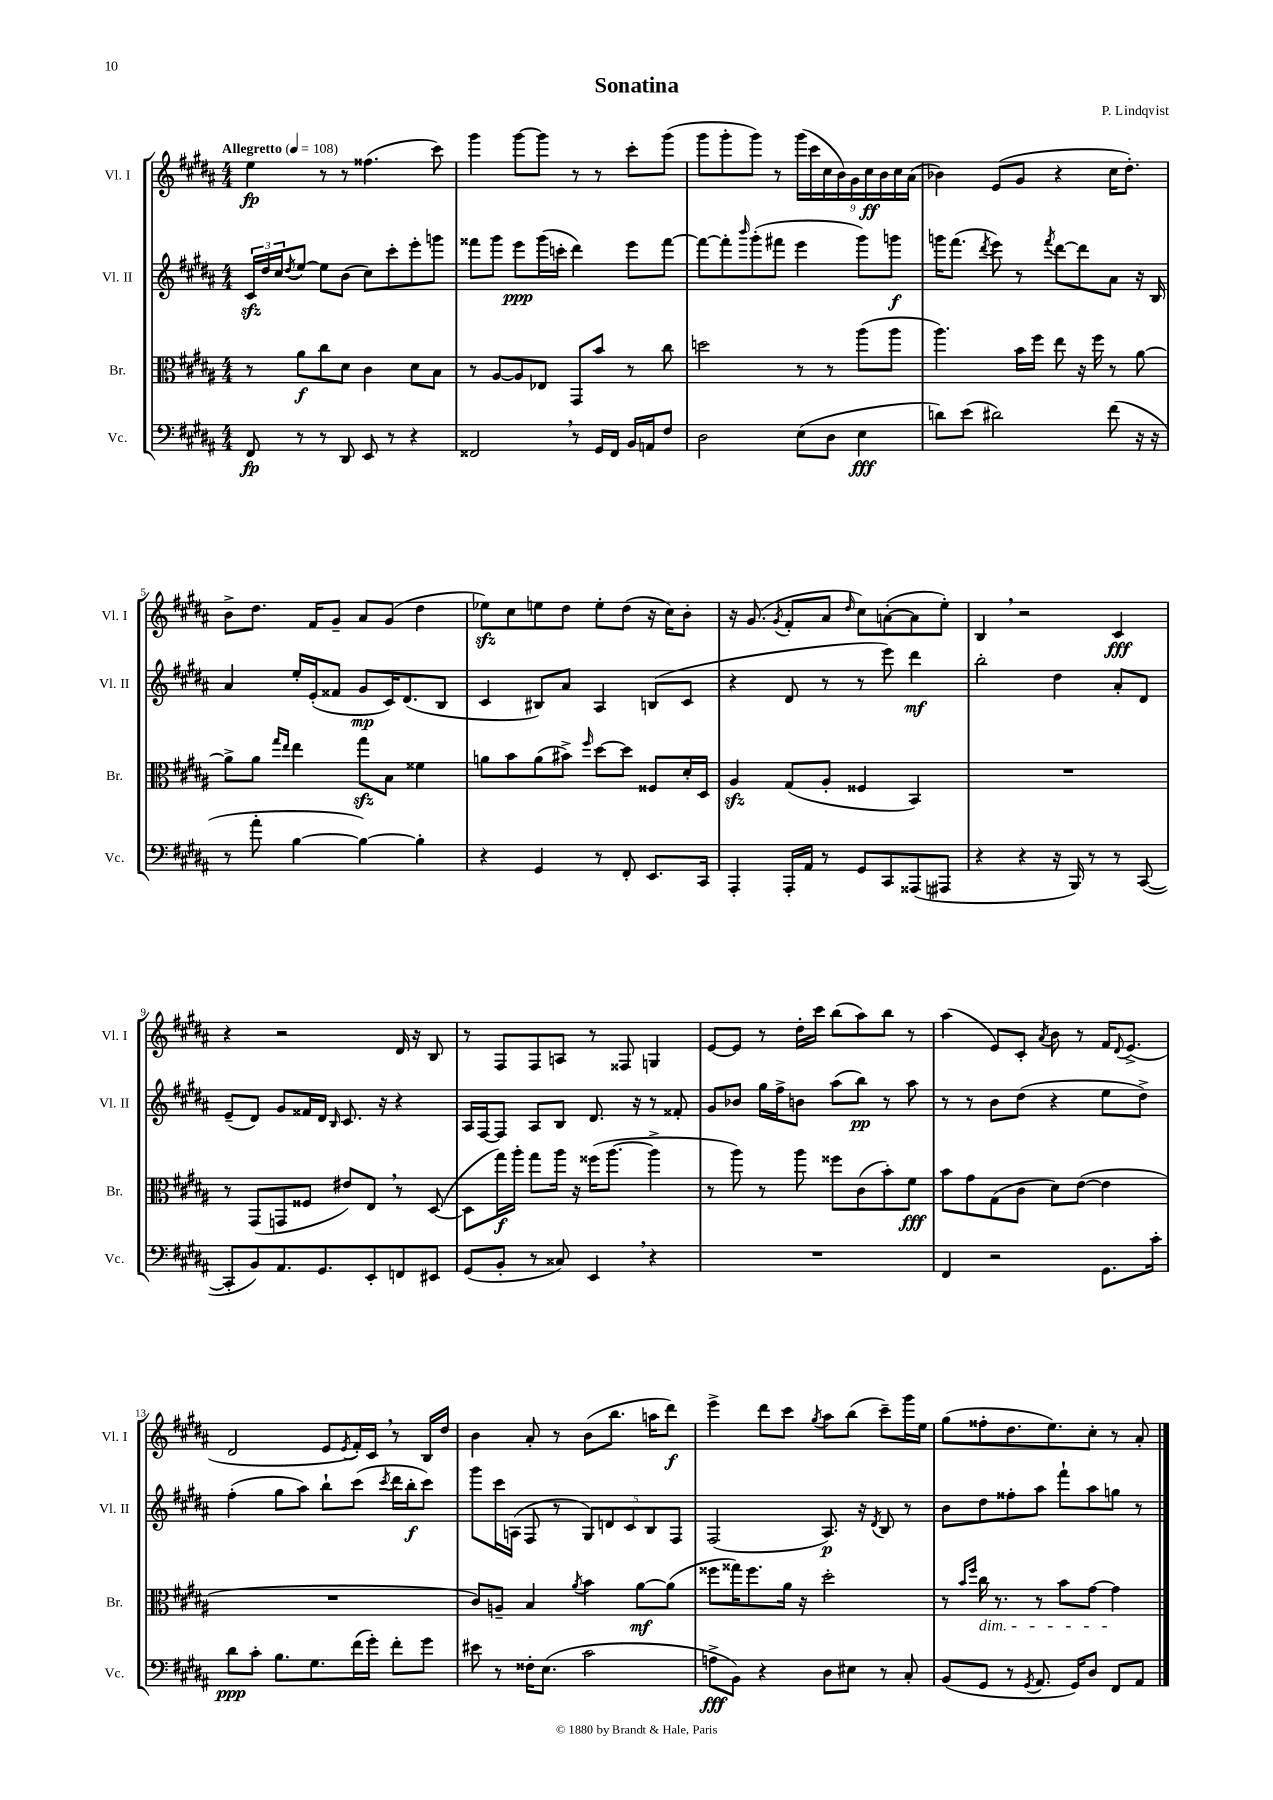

**kern	**dynam	**kern	**dynam	**kern	**dynam	**kern	**dynam
*part4	*part4	*part3	*part3	*part2	*part2	*part1	*part1
*staff4	*staff4	*staff3	*staff3	*staff2	*staff2	*staff1	*staff1
*I"Vc.	*	*I"Br.	*	*I"Vl. II	*	*I"Vl. I	*
*I'Vc.	*	*I'Br.	*	*I'Vl. II	*	*I'Vl. I	*
*clefF4	*	*clefC3	*	*clefG2	*	*clefG2	*
*k[f#c#g#d#a#]	*	*k[f#c#g#d#a#]	*	*k[f#c#g#d#a#]	*	*k[f#c#g#d#a#]	*
*M4/4	*	*M4/4	*	*M4/4	*	*M4/4	*
*MM108	*	*MM108	*	*MM108	*	*MM108	*
=1	=1	=1	=1	=1	=1	=1	=1
!	!	!	!	!	!	!LO:TX:a:B:t=Allegretto	!
8FF#/	fp	8r	.	24c#zz/LL	.	4ee\	fp
.	.	.	.	24dd#/	.	.	.
.	.	.	.	24cc#/J	.	.	.
.	.	.	.	8qdd#/	.	.	.
8r	.	8a#\L	f	[8ee/J	.	.	.
8r	.	8cc#\	.	8ee\L]	.	8r	.
8DD#/	.	8d#\J	.	(8b\J	.	8r	.
8EE/	.	4c#\	.	8cc#\L)	.	(4.ff##X\	.
8r	.	.	.	8ccc#'\	.	.	.
4r	.	8d#\L	.	8eee'\	.	.	.
.	.	8B\J	.	8gggn\J	.	8ccc#\)	.
=2	=2	=2	=2	=2	=2	=2	=2
2FF##X,/	.	8r	.	8fff##X\L	.	4ggg#\	.
.	.	[8A#/L	.	8ggg#\J	.	.	.
.	.	8A#/]	.	8eee\L	ppp	[8ggg#\L	.
.	.	8E-X/J	.	(16ggg#\L	.	8ggg#\J]	.
.	.	.	.	16cccn'\JJ	.	.	.
8r	.	8GG#/L	.	4ddd#\)	.	8r	.
16GG#/LL	.	8b/J	.	.	.	8r	.
16FF##/JJ	.	.	.	.	.	.	.
16BB/LL	.	8r	.	8eee\L	.	8ccc#'\L	.
16AAn/J	.	.	.	.	.	.	.
8F#/J	.	8cc#\	.	[8fff##\J	.	(8ggg#\J	.
=3	=3	=3	=3	=3	=3	=3	=3
2D#\	.	2ddn\	.	8fff##\L_	.	8ggg#\L	.
.	.	.	.	8fff##'\]	.	8ggg#'\	.
.	.	.	.	16qqbbb/	.	.	.
.	.	.	.	(8ggg#'\	.	8ggg#\J)	.
.	.	.	.	8fff#X\J	.	8r	.
(8E\L	.	8r	.	4eee\	.	(18ggg#\LL	.
.	.	.	.	.	.	18ccc#\	.
.	.	.	.	.	.	18cc#\	.
8D#\J	.	8r	.	.	.	.	.
.	.	.	.	.	.	18b\)	.
.	.	.	.	.	.	18g#\	.
4E\	fff	(8aa#\L	.	8ggg#\L)	.	.	.
.	.	.	.	.	.	18cc#\	ff
.	.	.	.	.	.	18b\	.
.	.	8aa#\J	.	8gggn\J	f	.	.
.	.	.	.	.	.	18cc#\	.
.	.	.	.	.	.	(18a#\JJ	.
=4	=4	=4	=4	=4	=4	=4	=4
8dn\L)	.	4.aa#\)	.	16gggn\KL	.	4b-X\)	.
.	.	.	.	(8.fff#\J	.	.	.
(8e\J	.	.	.	.	.	.	.
.	.	.	.	8qddd#/	.	.	.
2d#X\)	.	.	.	8eee\)	.	(8e/L	.
.	.	16b\LL	.	8r	.	8g#/J	.
.	.	16ff#\JJ	.	.	.	.	.
.	.	.	.	8qfff#/	.	.	.
.	.	8ee\	.	[8ddd#\L	.	4r	.
.	.	16r	.	8ddd#\]	.	.	.
.	.	16ff#\	.	.	.	.	.
(8f#\	.	8r	.	8a#\J	.	16cc#\KL	.
.	.	.	.	.	.	8.dd#'\J)	.
16r	.	[8a#\	.	16r	.	.	.
16r	.	.	.	16B/	.	.	.
!!LO:LB:g=z
=5	=5	=5	=5	=5	=5	=5	=5
8r	.	8a#^\L]	.	4a#/	.	8b^\L	.
8a#'\	.	8a#\J	.	.	.	8.dd#\J	.
.	.	16qqgg#/LL	.	.	.	.	.
.	.	16qqee/JJ	.	.	.	.	.
[4B\	.	4ee\	.	16ee'/LL	.	.	.
.	.	.	.	(16e'/J	.	16f#/KL	.
.	.	.	.	8f##X/J	.	8g#~/J	.
4B\_)	.	8gg#zz\L	.	8g#/L	mp	8a#/L	.
.	.	8B\J	.	16c#/K)	.	(8g#/J	.
.	.	.	.	(8.d#/	.	.	.
4B'\]	.	4f##X\	.	.	.	4dd#\	.
.	.	.	.	8B/J	.	.	.
=6	=6	=6	=6	=6	=6	=6	=6
4r	.	8an\L	.	4c#/	.	8ee-Xzz\L)	.
.	.	8b\	.	.	.	8cc#\	.
4GG#/	.	(8a\	.	8B#X/L)	.	8een\	.
.	.	8b#X^\J)	.	8a#/J	.	8dd#\J	.
.	.	16qqff#/	.	.	.	.	.
8r	.	[8dd#\L	.	4A#/	.	8ee'\L	.
8FF#'/	.	8dd#\J]	.	.	.	(8dd#\J	.
8.EE/L	.	8F##X/L	.	(8Bn/L	.	16r	.
.	.	.	.	.	.	16cc#\KL)	.
.	.	16d#'/L	.	8c#/J	.	8b'\J	.
16CC#/Jk	.	16D#/JJ	.	.	.	.	.
=7	=7	=7	=7	=7	=7	=7	=7
4AAA#'/	.	4A#zz/	.	4r	.	16r	.
.	.	.	.	.	.	(8.g#/	.
.	.	.	.	.	.	8qg#/	.
16AAA#'/LL	.	(8G#/L	.	8d#/	.	8f#'/L	.
16AA#/JJ	.	.	.	.	.	.	.
8r	.	8A#'/J	.	8r	.	8a#/J	.
.	.	.	.	.	.	16qqdd#/	.
8GG#/L	.	4F##X/	.	8r	.	8cc#\L)	.
8CC#/	.	.	.	8eee\)	.	([8an'\	.
(8AAA##X/	.	4BB/)	.	4ddd#\	mf	8a\]	.
8AAA#X/J	.	.	.	.	.	8ee'\J)	.
=8	=8	=8	=8	=8	=8	=8	=8
4r	.	1r	.	2bb'\	.	4B,/	.
4r	.	.	.	.	.	2r	.
16r	.	.	.	4dd#\	.	.	.
16BBB/)	.	.	.	.	.	.	.
8r	.	.	.	.	.	.	.
8r	.	.	.	8a#'/L	.	4c#/	fff
([8CC#/	.	.	.	8d#/J	.	.	.
!!LO:LB:g=z
=9	=9	=9	=9	=9	=9	=9	=9
8CC#'/L]	.	8r	.	(8e~/L	.	4r	.
8BB/)	.	(8GG#/L	.	8d#/J)	.	.	.
8.AA#/	.	8GGn/	.	8g#/L	.	2r	.
.	.	8F##X/J	.	16f##X/L	.	.	.
8.GG#/	.	.	.	16d#/JJ	.	.	.
.	.	.	.	16qqB/	.	.	.
.	.	8e#X/L)	.	8.c#/	.	.	.
8EE'/	.	8E,/J	.	.	.	.	.
.	.	.	.	16r	.	.	.
8FFn/	.	8r	.	4r	.	16d#/	.
.	.	.	.	.	.	16r	.
8EE#X/J	.	([8D#/	.	.	.	8B/	.
=10	=10	=10	=10	=10	=10	=10	=10
(8GG#/L	.	8D#\L]	.	16A#/LL	.	8r	.
.	.	.	.	[16F#/J	.	.	.
8BB'/J	.	16gg#\L)	f	8F#/J]	.	8F#/L	.
.	.	16aa#'\JJ	.	.	.	.	.
8r	.	8gg#\L	.	8A#/L	.	8F#/	.
8C##X/)	.	16aa#\Jk	.	8B/J	.	8An/J	.
.	.	16r	.	.	.	.	.
4EE,/	.	(16ff##X\KL	.	8.d#/	.	8r	.
.	.	[8.aa#\J	.	.	.	.	.
.	.	.	.	.	.	8F##X/	.
.	.	.	.	16r	.	.	.
4r	.	4aa#^\]	.	8r	.	4Gn/	.
.	.	.	.	8f##X'/	.	.	.
=11	=11	=11	=11	=11	=11	=11	=11
1r	.	8r	.	8g#/L	.	[8e/L	.
.	.	8aa#\)	.	8b-X/J	.	8e/J]	.
.	.	8r	.	16gg#\LL	.	8r	.
.	.	.	.	16ff#^\J	.	.	.
.	.	8aa#\	.	8bn\J	.	16dd#'\LL	.
.	.	.	.	.	.	16ccc#\JJ	.
.	.	8ff##X\L	.	(8aa#\L	.	(8bb\L	.
.	.	(8c#\	.	8bb\J)	pp	8aa#\)	.
.	.	8b'\)	.	8r	.	8bb\J	.
.	.	8f#\J	fff	8aa#\	.	8r	.
=12	=12	=12	=12	=12	=12	=12	=12
4FF#/	.	8b\L	.	8r	.	(4aa#\	.
.	.	8g#\	.	8r	.	.	.
2r	.	(8G#\	.	8b\L	.	8e/L)	.
.	.	8c#\J	.	(8dd#\J	.	8c#'/J	.
.	.	.	.	.	.	8qa#/	.
.	.	8d#\L)	.	4r	.	8b\	.
.	.	([8e\J	.	.	.	8r	.
8.GG#\L	.	4e\]	.	8ee\L	.	16f#/KL	.
.	.	.	.	.	.	8qqd#/	.
.	.	.	.	.	.	(8.e^/J	.
.	.	.	.	8dd#^\J)	.	.	.
16c#'\Jk	.	.	.	.	.	.	.
!!LO:LB:g=z
=13	=13	=13	=13	=13	=13	=13	=13
8d#\L	ppp	1r	.	(4ff#'\	.	2d#/	.
8c#'\J	.	.	.	.	.	.	.
8.B\L	.	.	.	8gg#\L	.	.	.
.	.	.	.	8aa#\J)	.	.	.
8.G#\	.	.	.	.	.	.	.
.	.	.	.	8bb`\L	.	8e/L	.
.	.	.	.	.	.	8qe/	.
(16f#\L	.	.	.	(8ccc#\J	.	16f#'/L)	.
16g#'\JJ)	.	.	.	.	.	16c#,/JJ	.
.	.	.	.	8qccc#/	.	.	.
8f#'\L	.	.	.	16ddd#\LL	.	8r	.
.	.	.	.	16bb'\J	f	.	.
8g#\J	.	.	.	8ccc#\J)	.	16B/LL	.
.	.	.	.	.	.	16dd#/JJ	.
=14	=14	=14	=14	=14	=14	=14	=14
8e#X\	.	8c#/L)	.	8ggg#\L	.	4b\	.
8r	.	8An~/J	.	16ccc#\L	.	.	.
.	.	.	.	(16An\JJ	.	.	.
16F##X'\KL	.	4B/	.	8F#/	.	8a#'/	.
(8.E\J	.	.	.	.	.	.	.
.	.	.	.	8r	.	8r	.
.	.	8qa#/	.	.	.	.	.
2c#\	.	4b\	.	10G#/L)	.	(8b\L	.
.	.	.	.	10dn/	.	.	.
.	.	.	.	.	.	8.bb\J	.
.	.	.	.	10c#/	.	.	.
.	.	[8a#\L	mf	.	.	.	.
.	.	.	.	10B/	.	.	.
.	.	.	.	.	.	16aan\KL	.
.	.	(8a#\J]	.	.	.	8ddd#\J)	f
.	.	.	.	10F#/J	.	.	.
=15	=15	=15	=15	=15	=15	=15	=15
8An^\L	fff	8ff##X\L	.	(2F#/	.	4eee^\	.
8BB\J)	.	16gg##X\K)	.	.	.	.	.
.	.	8.ff##\	.	.	.	.	.
4r	.	.	.	.	.	8ddd#\L	.
.	.	16a#\Jk	.	.	.	8ccc#\J	.
.	.	16r	.	.	.	.	.
.	.	.	.	.	.	8qgg#/	.
8D#\L	.	2dd#'\	.	8.A#/)	p	8aa#\L	.
8E#X\J	.	.	.	.	.	(8bb\J	.
.	.	.	.	16r	.	.	.
.	.	.	.	8qd#/	.	.	.
8r	.	.	.	8B/	.	8ccc#~\L)	.
8C#'/	.	.	.	8r	.	16ggg#\L	.
.	.	.	.	.	.	16ee\JJ	.
=16	=16	=16	=16	=16	=16	=16	=16
(8BB/L	.	8r	.	8b\L	.	(8gg#\L	.
.	.	16qqb/LL	.	.	.	.	.
.	.	16qqff#/JJ	.	.	.	.	.
!	!	!LO:TX:b:i:t=dim.	!	!	!	!	!
8GG#/J	.	16cc#\	.	8dd#\	.	8ff##X'\	.
.	.	8.r	.	.	.	.	.
8r	.	.	.	8ff##X'\	.	8.dd#\	.
8qGG#/	.	.	.	.	.	.	.
8.AA#/	.	8r	.	8aa#\J	.	.	.
.	.	.	.	.	.	8.ee\)	.
.	.	8b\L	.	8fff#`\L	.	.	.
16GG#/KL)	.	.	.	.	.	.	.
8D#/J	.	[8g#\J	.	8aa#\	.	8cc#'\J	.
8FF#/L	.	4g#\]	.	8ggn\J	.	8r	.
8AA#/J	.	.	.	8r	.	8a#'/	.
==	==	==	==	==	==	==	==
*-	*-	*-	*-	*-	*-	*-	*-
